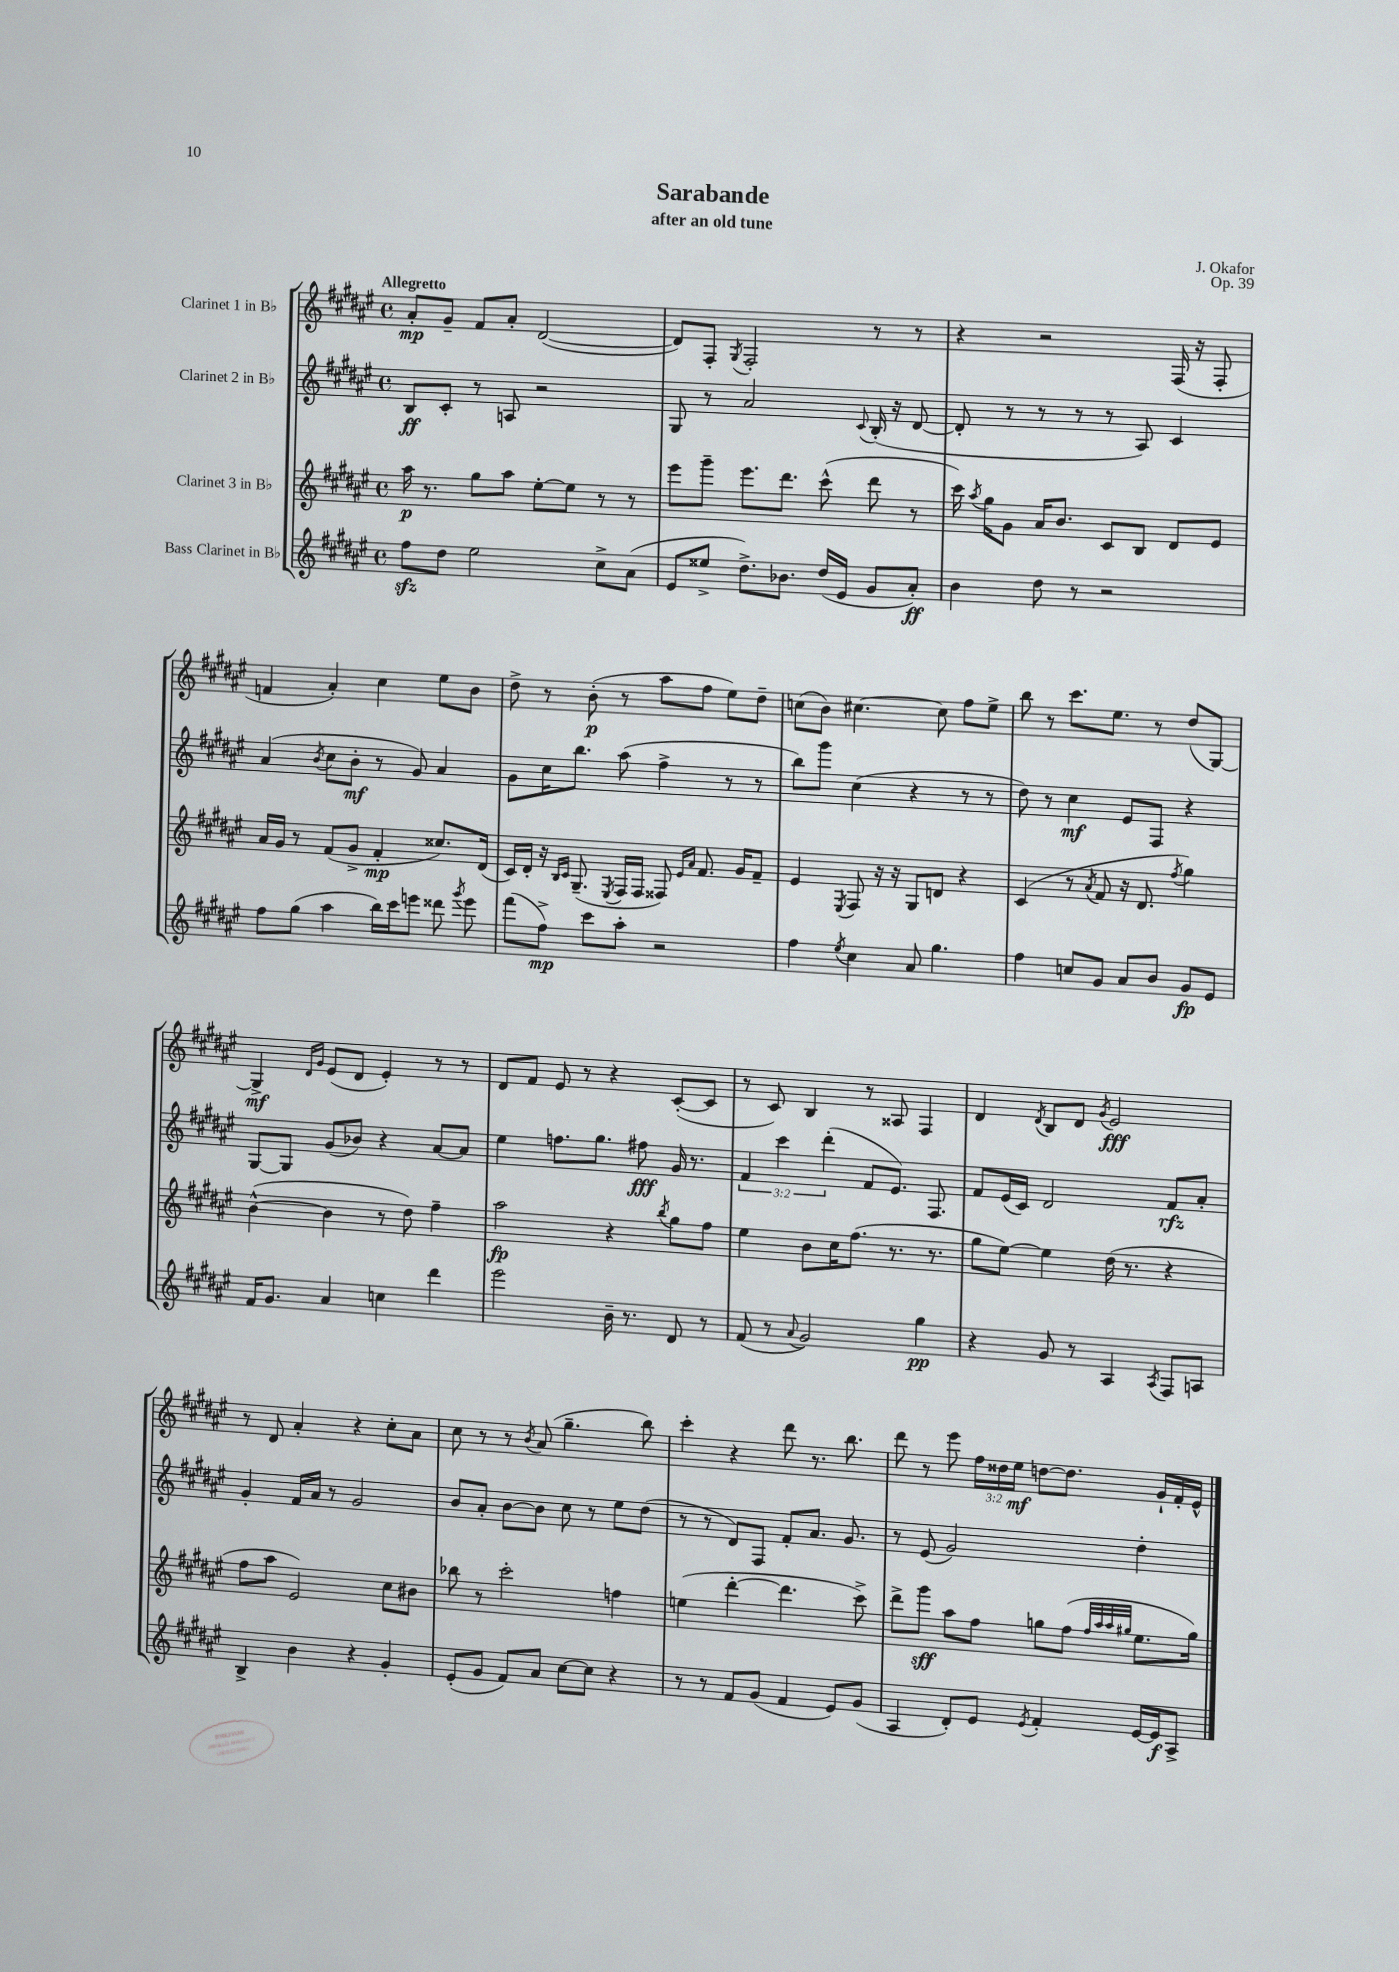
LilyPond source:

\header { title = "Sarabande" composer = "J. Okafor" subtitle = "after an old tune" opus = "Op. 39" }
<<
\new StaffGroup <<
\new Staff = "s0" \with { instrumentName = "Clarinet 1 in Bb" } {
    \clef treble \key fis \major \defaultTimeSignature \time 4/4 \override Staff.TupletNumber.text = #tuplet-number::calc-fraction-text \tempo "Allegretto"
    \autoBeamOff ais'8[-.\mp gis'8]-- fis'8[ ais'8]-. dis'2~( |
    dis'8[) fis8]-. \acciaccatura { gis8 } fis2-. r8 r8 |
    r4 r2 fis16( r16 fis8-. |
    f'4 ais'4-.) cis''4 eis''8[ b'8] |
    dis''8-> r8 b'8-.\p( r8 ais''8[ fis''8] eis''8[) dis''8]-- |
    c''8[( b'8]) cis''4.~ cis''8 fis''8[ eis''8]-> |
    b''8 r8 cis'''8.[ eis''8.] r8 dis''8[( gis8]~) |
    gis4->\mf \grace { dis'16[ gis'16] } eis'8[( dis'8] eis'4-.) r8 r8 |
    dis'8[ fis'8] eis'8 r8 r4 cis'8[~-.( cis'8] |
    r8 cis'8) b4 r8 aisis8 fis4 |
    dis'4 \acciaccatura { dis'8 } b8[ dis'8] \acciaccatura { gis'8 } eis'2\fff |
    r8 dis'8 ais'4-. r4 cis''8[-. ais'8] |
    cis''8 r8 r8 \acciaccatura { b'8 } ais'8( gis''4.-- b''8) |
    cis'''4-. r4 dis'''8 r8. b''8. |
    dis'''8 r8 eis'''8 \tuplet 3/2 { fis''16[ disis''16 eis''16]\mf } d''8[~ d''8.] gis'16[-! fis'16-. eis'16]-^ \bar "|." |
}
\new Staff = "s1" \with { instrumentName = "Clarinet 2 in Bb" } {
    \clef treble \key fis \major \defaultTimeSignature \time 4/4 \override Staff.TupletNumber.text = #tuplet-number::calc-fraction-text
    \autoBeamOff b8[\ff cis'8]-. r8 a8 r2 |
    gis8 r8 ais'2 \appoggiatura { cis'8 } b16-.( r16 dis'8~ |
    dis'8-. r8 r8 r8 r8 ais8) cis'4 |
    ais'4( \acciaccatura { b'8 } cis''8[ b'8]-.\mf r8 gis'8) ais'4 |
    gis'8[ cis''16 b''8.] ais''8( fis''4-> r8 r8 |
    b''8[) gis'''8] cis''4( r4 r8 r8 |
    dis''8) r8 cis''4\mf eis'8[ fis8] r4 |
    gis8[~ gis8] gis'8[( bes'8]) r4 ais'8[~ ais'8] |
    eis''4 f''8.[ gis''8.] fis''8\fff gis'16 r8. |
    \tuplet 3/2 { fis'4 cis'''4 dis'''4-.( } fis'8[ eis'8.]) fis8. |
    fis'8[ eis'16( cis'16]) dis'2 fis'8[\rfz ais'8]-. |
    gis'4-. fis'16[ ais'16] r8 gis'2 |
    b'8[ ais'8]-. b'8[~ b'8] cis''8 r8 eis''8[ dis''8]( |
    r8 r8 dis'8[) fis8] fis'8[-. ais'8.] gis'8. |
    r8 eis'8( gis'2) dis''4-. \bar "|." |
}
\new Staff = "s2" \with { instrumentName = "Clarinet 3 in Bb" } {
    \clef treble \key fis \major \defaultTimeSignature \time 4/4
    \autoBeamOff ais''16\p r8. gis''8[ ais''8] eis''8[~-. eis''8] r8 r8 |
    eis'''8[ gis'''8]-- eis'''8.[ dis'''8.] cis'''8-^( dis'''8 r8 |
    cis'''16) \acciaccatura { ais''8 } gis''16[ gis'8] ais'16[ b'8.] cis'8[ b8] dis'8[ eis'8] |
    ais'16[ gis'16] r8 fis'8[( gis'8]-> fis'4-.\mp cisis''8.[) dis'16]( |
    cis'16[) dis'16]-. r16 \grace { b16[ cis'16] } gis8.--( \acciaccatura { eis8 } fis16[ fis16] fisis8) \grace { eis'16[ ais'16] } fis'8. gis'16[ fis'8]-- |
    eis'4 \acciaccatura { eis8 } fis8 r16 r16 gis8[ d'8] r4 |
    cis'4( r8 \acciaccatura { ais'8 } fis'8 r16 dis'8. \acciaccatura { fis''8 } gis''4) |
    b'4~-^( b'4 r8 dis''8) fis''4-- |
    ais''2\fp r4 \acciaccatura { b''8 } gis''8[ fis''8] |
    eis''4 b'8[ cis''16 fis''8.]( r8. r8. |
    gis''8[ eis''8]~) eis''4 dis''16( r8. r4 |
    fis''8[ ais''8] eis'2) cis''8[ bis'8] |
    bes''8 r8 cis'''2-. f''4 |
    e''4( dis'''4~-. dis'''4. cis'''8->) |
    dis'''8[-> gis'''8]\sff ais''8[ fis''8] g''8[ fis''8]( \grace { fis''32[ ais''32 ais''32 gis''32] } eis''8.[ gis''16]) \bar "|." |
}
\new Staff = "s3" \with { instrumentName = "Bass Clarinet in Bb" } {
    \clef treble \key fis \major \defaultTimeSignature \time 4/4
    \autoBeamOff fis''8[\sfz dis''8] eis''2 cis''8[-> ais'8]( |
    eis'8[ eisis''8]-> dis''8.[->) bes'8.] dis''16[( eis'16] gis'8[ ais'8]-.\ff) |
    b'4 dis''8 r8 r2 |
    fis''8[ gis''8]( ais''4 b''16[) cis'''16 e'''8] disis'''8 \acciaccatura { gis'''8 } e'''8 |
    fis'''8[( fis''8]->\mp) cis'''8[ ais''8]-. r2 |
    fis''4 \acciaccatura { eis''8 } cis''4 ais'8 gis''4. |
    fis''4 c''8[ gis'8] ais'8[ b'8] gis'8[\fp eis'8] |
    fis'16[ gis'8.] ais'4 c''4 dis'''4 |
    eis'''2 b'16-- r8. dis'8 r8 |
    fis'8( r8 \appoggiatura { ais'8 } gis'2) gis''4\pp |
    r4 gis'8 r8 ais4 \acciaccatura { ais8 } fis8[ a8] |
    b4-> b'4 r4 gis'4-. |
    eis'8[-.( gis'8] fis'8[) ais'8] cis''8[~ cis''8] r4 |
    r8 r8 fis'8[ gis'8]( fis'4 eis'8[) gis'8]( |
    ais4 dis'8[-.) eis'8] \acciaccatura { eis'8 } fis'4-. eis'16[~ eis'16\f ais8]-> \bar "|." |
}
>>
>>
\layout { \context { \Score \remove "Bar_number_engraver" } }
